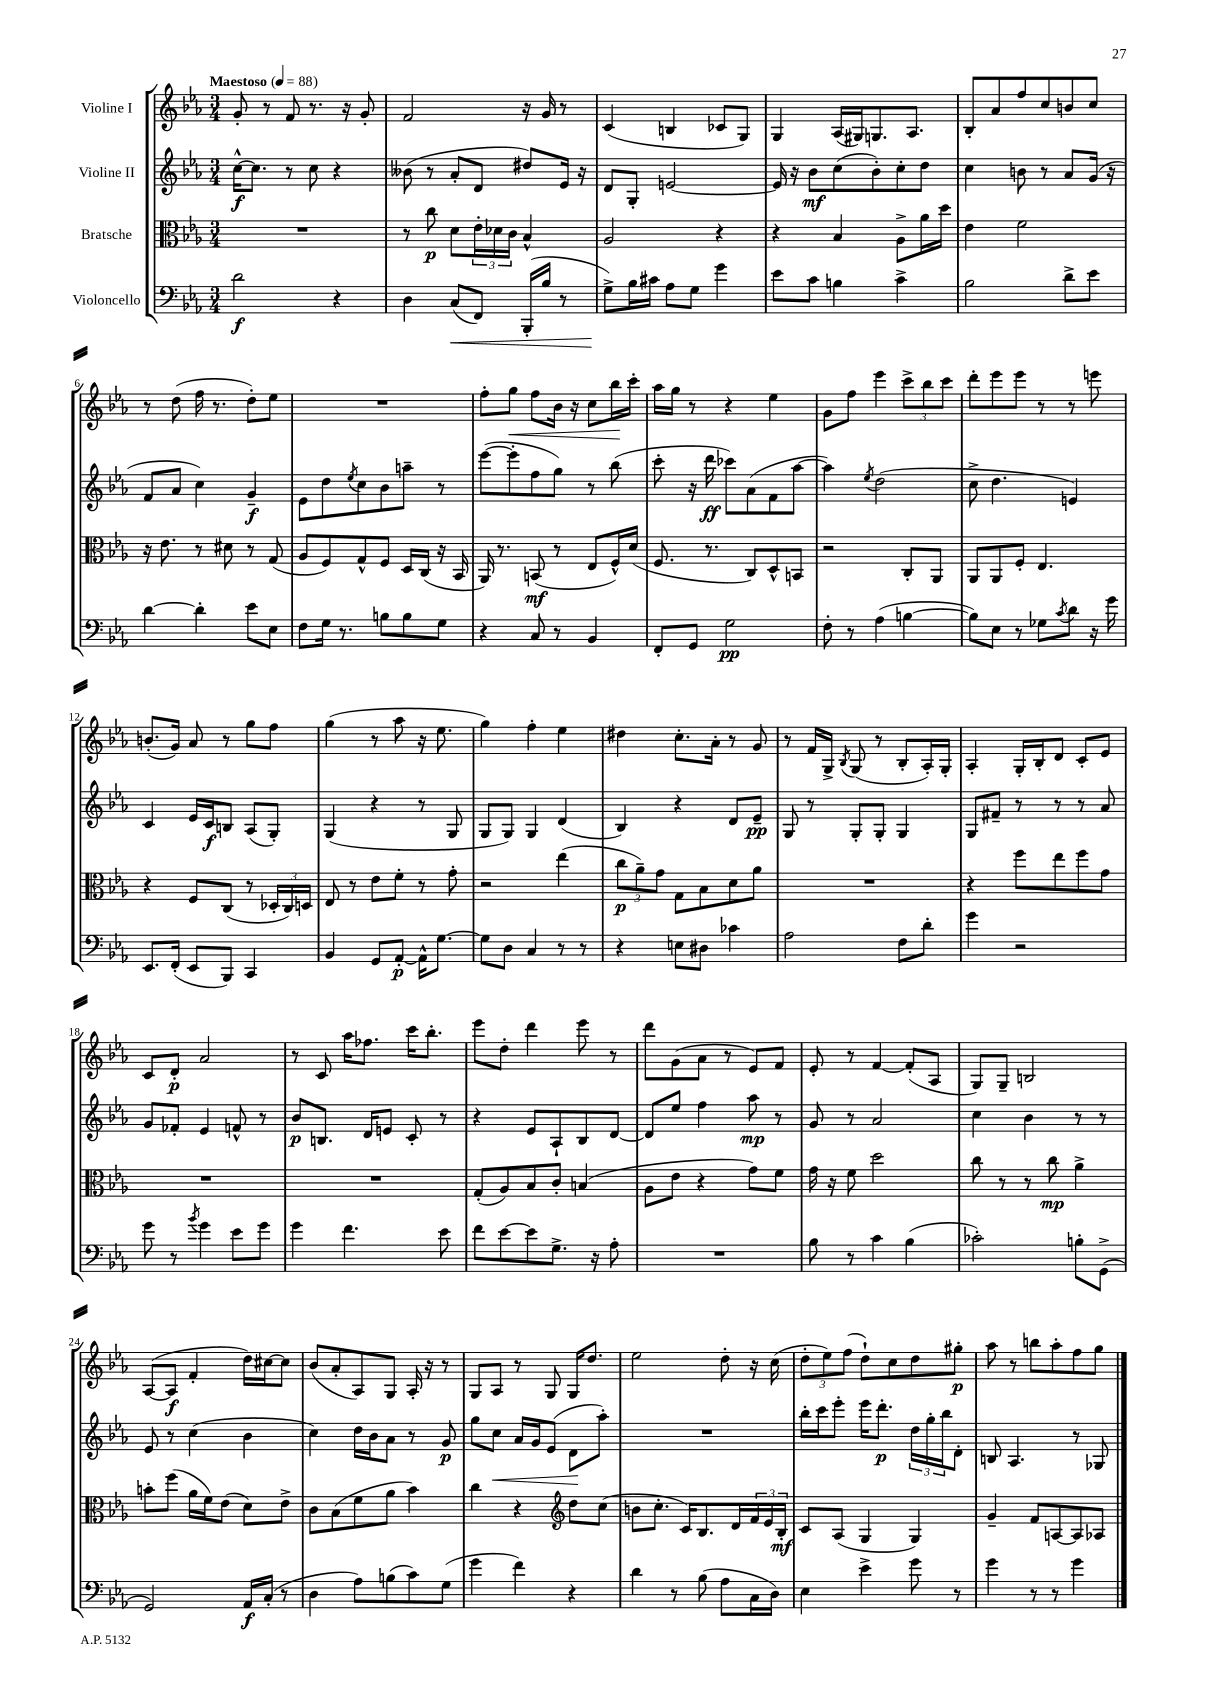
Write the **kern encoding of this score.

**kern	**kern	**kern	**kern
*staff4	*staff3	*staff2	*staff1
*clefF4	*clefC3	*clefG2	*clefG2
*k[b-e-a-]	*k[b-e-a-]	*k[b-e-a-]	*k[b-e-a-]
*M3/4	*M3/4	*M3/4	*M3/4
*MM88	*MM88	*MM88	*MM88
2d\	2.r	[16cc^^\LK	8g'/
.	.	8.cc\]J	.
.	.	.	8r
.	.	8r	8f/
.	.	8cc\	8.r
4r	.	4r	.
.	.	.	16r
.	.	.	8g'/
=	=	=	=
4D\	8r	(8b--\	2f/
.	8cc\	8r	.
(8C/L	8d\L	8a-'/L	.
8FF/J)	24e-'\L	8d/J	.
.	24d-\	.	.
.	24c\JJ	.	.
(16BBB-'/LL	4B-^^/	8dd#/L)	16r
16B-/JJ	.	.	16g/
8r	.	16e-/Jk	8r
.	.	16r	.
=	=	=	=
8G^\L)	2A-/	8d/L	(4c/
16B-\L	.	8G'/J	.
16c#\JJ	.	.	.
8A-\L	.	[2e/	4B/
8G\J	.	.	.
4g\	4r	.	8c-/L
.	.	.	8G/J)
=	=	=	=
8e-\L	4r	16e/]	4G/
.	.	16r	.
8c\J	.	8b-\L	.
4B\	4B-/	(8cc\	(16A-/LL
.	.	.	16G#/J)
.	.	8b-'\)	8.G/
4c^\	8A-^\L	8cc'\	.
.	.	.	8.A-/J
.	16a-\L	8dd\J	.
.	16dd\JJ	.	.
=	=	=	=
2B-\	4e-\	4cc\	8B-'/L
.	.	.	8a-/
.	2f\	8b\	8ff/
.	.	8r	8cc/
8d^\L	.	8a-/L	8b/
8e-\J	.	(16g/Jk	8cc/J
.	.	16r	.
=	=	=	=
[4d\	16r	8f/L	8r
.	8.e-\	.	.
.	.	8a-/J	(8dd\
4d'\]	8r	4cc\)	16ff\
.	.	.	8.r
.	8d#\	.	.
8e-\L	8r	4g~/	8dd'\L)
8E-\J	(8G/	.	8ee-\J
=	=	=	=
8F\L	8A-/L	8e-\L	2.r
16G\Jk	8F/)	8dd\	.
8.r	.	.	.
.	.	8qee-/	.
.	8G^^/	8cc\	.
8B\L	8F/J	8b-\	.
8B\	16D/LL	8aa~\J	.
.	(16C/JJ	.	.
8G\J	16r	8r	.
.	16BB-/	.	.
=	=	=	=
4r	16AA-/)	([8eee-\L	8ff'\L
.	8.r	.	.
.	.	8eee-'\]	8gg\J
8C/	(8BB/	8ff\	8ff\L
8r	8r	8gg\J)	16b-\Jk
.	.	.	16r
4BB-/	8E-/L	8r	8cc\L
.	16F^^/L)	(8bb-\	16bb-\L
.	(16d/JJ	.	16ccc'\JJ
=	=	=	=
8FF'/L	8.F/	8ccc'\	16aa-\LL
.	.	.	16gg\JJ
8GG/J	.	16r	8r
.	8.r	16ddd\	.
2G\	.	8ccc-\L)	4r
.	8C/L)	(8a-\	.
.	8D^^/	8f\	4ee-\
.	8BB/J	[8aa-\J	.
=	=	=	=
8F'\	2r	4aa-\])	8g\L
8r	.	.	8ff\J
.	.	8qee-/	.
(4A-\	.	(2dd\	4eee-\
[4B\	8C'/L	.	12ccc^\L
.	.	.	12bb-\
.	8AA-/J	.	.
.	.	.	12ccc\J
=	=	=	=
8B\]L)	8AA-/L	8cc^\	8ddd'\L
8E-\J	8AA-/	4.dd\	8eee-\
8r	8F'/J	.	8eee-\J
8G-\L	4.E-/	.	8r
8qc/	.	.	.
8d\J	.	4e/)	8r
16r	.	.	8eee\
16g\	.	.	.
=	=	=	=
8.EE-/L	4r	4c/	(8.b'/L
(16FF'/Jk	.	.	16g/Jk)
8EE-/L	8F/L	16e-/LL	8a-/
.	.	16c/J	.
8BBB-/J)	(8C/J	8B/J	8r
4CC/	8r	(8A-/L	8gg\L
.	24D-'/LL	8G'/J)	8ff\J
.	24C/)	.	.
.	24D/JJ	.	.
=	=	=	=
4BB-/	8E-/	(4G/	(4gg\
.	8r	.	.
8GG/L	8e-\L	4r	8r
[8AA-'/J	8f'\J	.	8aa-\
16AA-^^\]LK	8r	8r	16r
[8.G\J	.	.	8.ee-\
.	8g'\	8G/	.
=	=	=	=
8G\]L	2r	8G/L	4gg\)
8D\J	.	8G/J)	.
4C/	.	4G/	4ff'\
8r	(4ee-\	(4d/	4ee-\
8r	.	.	.
=	=	=	=
4r	12cc\L	4B-/)	4dd#\
.	12a-~\)	.	.
.	12g\J	.	.
8E\L	8G\L	4r	8.cc'\L
8D#\J	8B-\	.	.
.	.	.	16a-'\Jk
4c-\	8d\	8d/L	8r
.	8a-\J	8e-~/J	8g/
=	=	=	=
2A-\	2.r	8G/	8r
.	.	8r	16f/LL
.	.	.	16G^/JJ
.	.	.	8qB-/
.	.	8G'/L	(8G/
.	.	8G'/J	8r
8F\L	.	4G/	8B-'/L
8d'\J	.	.	16A-'/L)
.	.	.	16G'/JJ
=	=	=	=
4g\	4r	8G/L	4A-'/
.	.	8f#~/J	.
2r	8ff\L	8r	16G'/LL
.	.	.	16B-'/J
.	8ee-\	8r	8d/J
.	8ff\	8r	8c'/L
.	8g\J	8a-/	8e-/J
=	=	=	=
8g\	2.r	8g/L	8c/L
8r	.	8f-'/J	8d'/J
8qb-/	.	.	.
4g\	.	4e-/	2a-/
8e-\L	.	8f^^/	.
8g\J	.	8r	.
=	=	=	=
4g\	2.r	8b-/L	8r
.	.	8.B/J	8c/
4.f\	.	.	16aa-\LK
.	.	16d/LK	8.ff-\J
.	.	8e/J	.
.	.	8c'/	16ccc\LK
.	.	.	8.bb-'\J
8e-\	.	8r	.
=	=	=	=
8f\L	(8G'/L	4r	8eee-\L
[8e-\	8A-/)	.	8dd'\J
8e-\]	8B-/	8e-/L	4ddd\
8.G^\J	8c'/J	8A-`/	.
.	(4B/	8B-/	8eee-\
16r	.	.	.
8A-'\	.	[8d/J	8r
=	=	=	=
2.r	8A-\L	8d/]L	8ddd\L
.	8e-\J	8ee-/J	(8g\
.	4r	4ff\	8a-\J
.	.	.	8r
.	8g\L)	8aa-\	8e-/L)
.	8f\J	8r	8f/J
=	=	=	=
8B-\	16g\	8g/	8e-'/
.	16r	.	.
8r	8f\	8r	8r
4c\	2dd\	2a-/	[4f/
(4B-\	.	.	(8f'/]L
.	.	.	8A-/J
=	=	=	=
2c-'\)	8cc\	4cc\	8G/L)
.	8r	.	8G~/J
.	8r	4b-\	2B/
.	8cc\	.	.
8B'\L	4a-^\	8r	.
(8GG^\J	.	8r	.
=	=	=	=
2GG/)	8b'\L	8e-/	([8A-/L
.	(8ff\J	8r	8A-/]J
.	16a-\LL	(4cc\	4f'/
.	16f\J)	.	.
.	(8e-\J	.	.
16AA-/LL	8d\L)	4b-\	16dd\LL)
(16C'/JJ	.	.	[16cc#\J
8r	8e-^\J	.	8cc#\]J
=	=	=	=
4D\	8c\L	4cc\)	(8b-/L
.	(8B-\	.	8a-'/
8A-\L)	8f\	16dd\LL	8A-/)
.	.	16b-\J	.
(8B\	8a-\J	8a-\J	8G/J
8c\)	4b-\)	8r	16A-'/
.	.	.	16r
(8G\J	.	8g/	8r
=	=	=	=
4g\	4cc\	8gg\L	8G/L
.	.	8cc\J	8A-/J
4f\)	4r	16a-/LL	8r
.	.	16g/J	.
.	.	(8e-/J	8G/
*	*clefG2	*	*
4r	8dd\L	8d\L	16G/LK
.	.	.	8.dd/J
.	(8cc\J	8aa-'\J)	.
=	=	=	=
4d\	8b\L	2.r	2ee-\
.	8.cc'\J	.	.
8r	.	.	.
.	16c/LK)	.	.
(8B-\	8.B-/	.	.
8A-\L	.	.	8dd'\
.	16d/L	.	.
16C\L	24f/	.	16r
.	24e-/	.	.
16D\JJ)	.	.	(16cc\
.	24B-'/JJ	.	.
=	=	=	=
4E-\	8c/L	16bb-'\LL	12dd'\L
.	.	16ccc\J	.
.	.	.	12ee-\)
.	(8A-/J	8eee-'\J	.
.	.	.	(12ff\J
4e-^\	4G/	16eee-\LK	8dd`\L)
.	.	8.ddd'\J	.
.	.	.	8cc\
8g\	4G/)	24dd\LL	8dd\
.	.	24gg'\	.
.	.	24bb-\J	.
8r	.	8d'\J	8gg#'\J
=	=	=	=
4g\	4g~/	8B/	8aa-\
.	.	4.A-/	8r
8r	8f/L	.	8bb\L
8r	[8A/	.	8aa-'\
4g\	8A/]	8r	8ff\
.	8A-/J	8G-/	8gg\J
==	==	==	==
*-	*-	*-	*-
